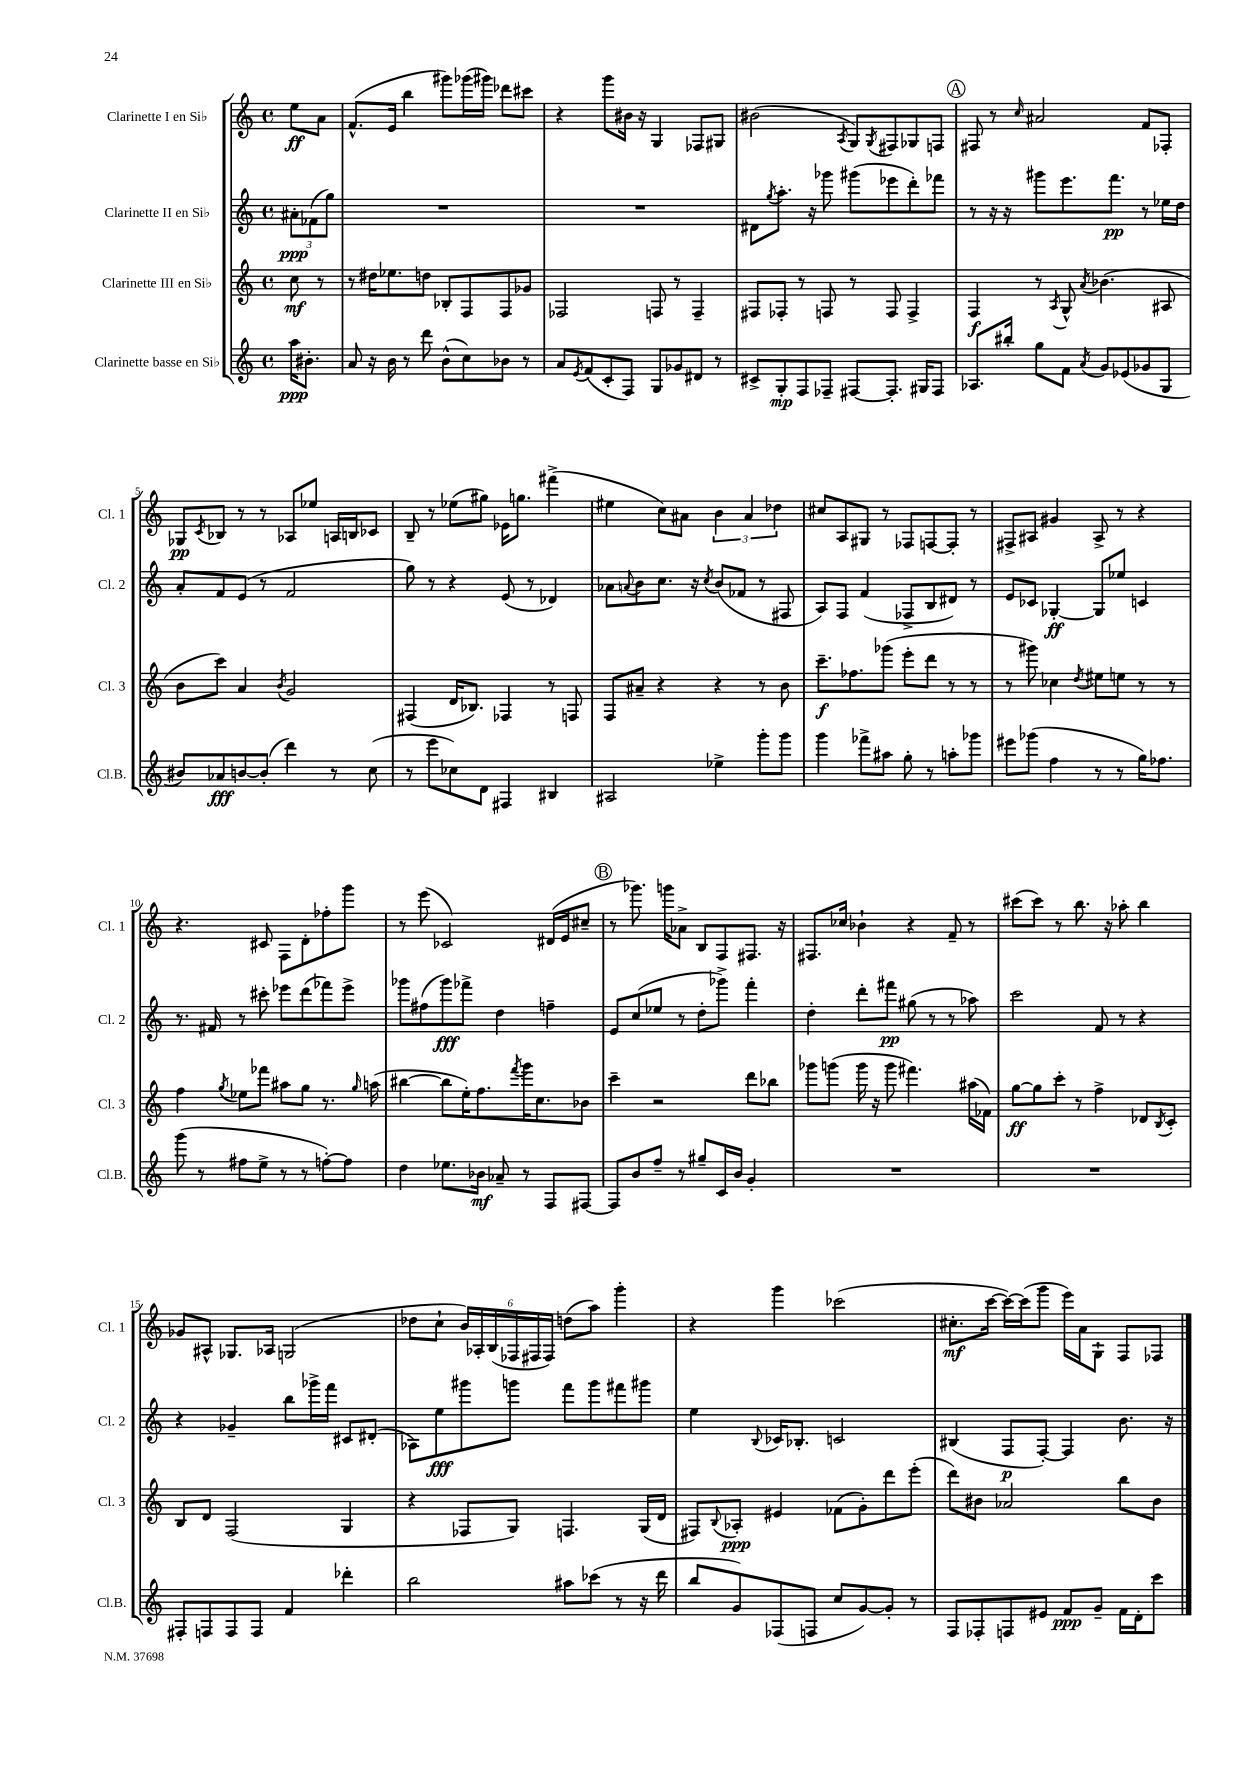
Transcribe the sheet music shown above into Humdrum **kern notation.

**kern	**kern	**kern	**kern
*staff4	*staff3	*staff2	*staff1
*clefG2	*clefG2	*clefG2	*clefG2
*k[]	*k[]	*k[]	*k[]
*M4/4	*M4/4	*M4/4	*M4/4
*met(c)	*met(c)	*met(c)	*met(c)
16aa	8cc	12a#'	8ee
8.b#'	.	.	.
.	.	(12f-	.
.	8r	.	8a
.	.	12gg)	.
=	=	=	=
8a	8r	1r	(8.f^^
16r	16dd#	.	.
16b	8.ee-	.	16e
8r	.	.	4bb
8ddd	8dd	.	.
(8b^^	8B-'	.	8ggg#)
8cc)	8F	.	(16ggg-
.	.	.	16ggg#)
8b-	8F	.	8ddd-
8r	8g-	.	8ccc#
=	=	=	=
8a	2F-	1r	4r
8qe	.	.	.
(8f	.	.	.
8c'	.	.	8ggg
8F)	.	.	16b#
.	.	.	16r
8G	8F	.	4G
8g-	8r	.	.
8d#	4F~	.	8F-
8r	.	.	8G#
=	=	=	=
8c#^	8F#	8d#	(2b#
.	.	8qgg	.
8G'	8F-'	8.aa'	.
8F	8r	.	.
.	.	16r	.
8F-~	8F	8ggg-	.
.	.	.	8qA
[8F#	8r	(8ggg#	8G)
.	.	.	8qG
8.F#']	8F	8eee-	8F#
.	4F^	8ddd')	8G-
16G#	.	.	.
8F#	.	8fff-	8F
=	=	=	=
8.A-	4F	8r	8F#
.	.	16r	8r
16bb#'	.	16r	.
.	.	.	16qqcc
8gg	8r	8ggg#	2a#
.	8qA	.	.
8f	8G^^	8.eee	.
8qa	8qa	.	.
8g	(4.b-	.	.
.	.	8.fff	.
(8e-	.	.	.
8g-	.	8r	8f
8G	8A#	16ee-	8F-'
.	.	16dd	.
=	=	=	=
8b#)	8b	8a'	8G-
.	.	.	8qc
8a-	8ccc)	8f	8B-
[8b	4a	(8e	8r
(8b']	.	8r	8r
.	8qb	.	.
4ddd)	2g	2f	8A-
.	.	.	8ee-
8r	.	.	16A
.	.	.	16B
(8cc	.	.	8c-
=	=	=	=
8r	(4F#	8gg)	8B~
8eee	.	8r	8r
8cc-)	16d	4r	(8ee-
.	8.B-)	.	.
8d	.	.	8gg#)
4F#	4F-	(8e	16e-
.	.	.	8.gg
.	.	8r	.
4B#	8r	4d-)	(4fff#^
.	8F	.	.
=	=	=	=
2A#	8F	8a-	4ee#
.	.	8qqa	.
.	8a#~	8b	.
.	4r	8.cc	8cc)
.	.	.	8a#
.	.	16r	.
.	.	8qcc	.
4ee-^	4r	(8b	6b
.	.	8f-	.
.	.	.	6a#
8ggg'	8r	8r	.
.	.	.	6dd-
8ggg	8b	8F#	.
=	=	=	=
4ggg	8.ccc~	8A)	8cc#
.	.	8F	8A
.	8.ff-	.	.
8fff-^	.	(4f	8G#
8aa#	(8ggg-	.	8r
8gg'	8eee'	8F-^	8F-
8r	8ddd	8B	[8F
8aa'	8r	8d#)	8F']
8ggg-	8r	8r	8r
=	=	=	=
8eee#	8r	8e	8F#^
(8ggg-	8ggg#)	8c-	8A#
4ff	4cc-	[4G-'	4g#
.	8qdd	.	.
8r	8ee#	8G-]	8A#^
8r	8ee	8ee-	8r
16gg)	8r	4c	4r
8.ff-	.	.	.
.	8r	.	.
=	=	=	=
(8ggg	4ff	8.r	4.r
8r	.	.	.
.	.	16f#	.
.	8qgg	.	.
8ff#	8ee-	8r	.
8ee^	8fff-	8ccc#'	8c#
8r	8aa#	8eee-	8F
8r	8gg	(8ddd	8d'
[8ff')	8.r	8fff-)	8ff-'
8ff]	.	8eee-^	8ggg
.	16qqgg	.	.
.	(16aa	.	.
=	=	=	=
4dd	[4bb#	8ggg-	8r
.	.	(8ff#	(8eee
8.ee-	8bb#]	8ggg-)	2c-)
.	16ee')	8fff-^	.
16b-	8.ff	.	.
8a-~	.	4dd	.
.	8qfff	.	.
8r	16ggg	.	.
.	8.cc	.	.
8F	.	4ff~	(16d#
.	.	.	16e
[8F#	8b-	.	8cc#~
=	=	=	=
8F#]	4ccc~	8e	8r
8b	.	(8cc	8.ggg-)
8ff~	2r	8ee-	.
.	.	.	16ggg
8r	.	8r	8a-^
8gg#~	.	8dd'	8B
16c	.	8ggg-^)	8F
16b	.	.	.
4g'	8ddd	4fff'	8.F#
.	8bb-	.	.
.	.	.	16r
=	=	=	=
1r	8ggg-	4dd'	8.F#
.	(8ggg	.	.
.	.	.	16cc-
.	16ggg	8ddd'	4b-`
.	16r	.	.
.	8ggg	8fff#	.
.	4.fff#)	(8gg#	4r
.	.	8r	.
.	.	8r	8f~
.	(16aa#	8aa-)	8r
.	16f-)	.	.
=	=	=	=
1r	[8gg	2ccc	(8ccc#
.	8gg]	.	8ccc#)
.	8ccc'	.	8r
.	8r	.	8.bb
.	4ff^	8f	.
.	.	.	16r
.	.	8r	8aa-'
.	8d-	4r	4bb
.	8qB	.	.
.	8c'	.	.
=	=	=	=
8F#'	8B	4r	8g-
8F	8d	.	8A#^^
8F	(2F	4g-~	8.G-
8F	.	.	.
.	.	.	16A-
4f	.	8bb	(2G
.	.	16ggg-^	.
.	.	16fff	.
4ddd-'	4G	8c#	.
.	.	(8d#'	.
=	=	=	=
2bb	4r	8A-)	8dd-
.	.	8ee	8cc`
.	8F-	8ggg#	24b)
.	.	.	24A-'
.	.	.	(24B
.	8G)	8ggg	24F-
.	.	.	24F#
.	.	.	24F#)
8aa#	4.F	8fff	(8dd
(8ccc-	.	8ggg	8aa)
8r	.	8fff#	4ggg'
16r	(16G	8ggg#	.
16ddd	16d	.	.
=	=	=	=
8bb	8F#)	4ee	4r
.	8qqB	.	.
8g)	8A-'	.	.
.	.	8qqB	.
(8F-	4e#	16c-	4ggg
.	.	8.B-'	.
8F	.	.	.
8cc	(8f-	2c	(2ccc-
[8g)	8g')	.	.
8g']	8ddd	.	.
8r	(8eee'	.	.
=	=	=	=
8F	8ddd)	(4B#	8.cc#'
8F-'	8b#	.	.
.	.	.	[16ccc
8F	2a-	8F	16ccc_)
.	.	.	(16ccc]
8e#	.	[8F')	8ggg
8f	.	4F]	16eee)
.	.	.	16a
8g~	.	.	8G`
16f	8bb	8.b	8F
16d'	.	.	.
8ccc	8b#	.	8F-
.	.	16r	.
==	==	==	==
*-	*-	*-	*-
